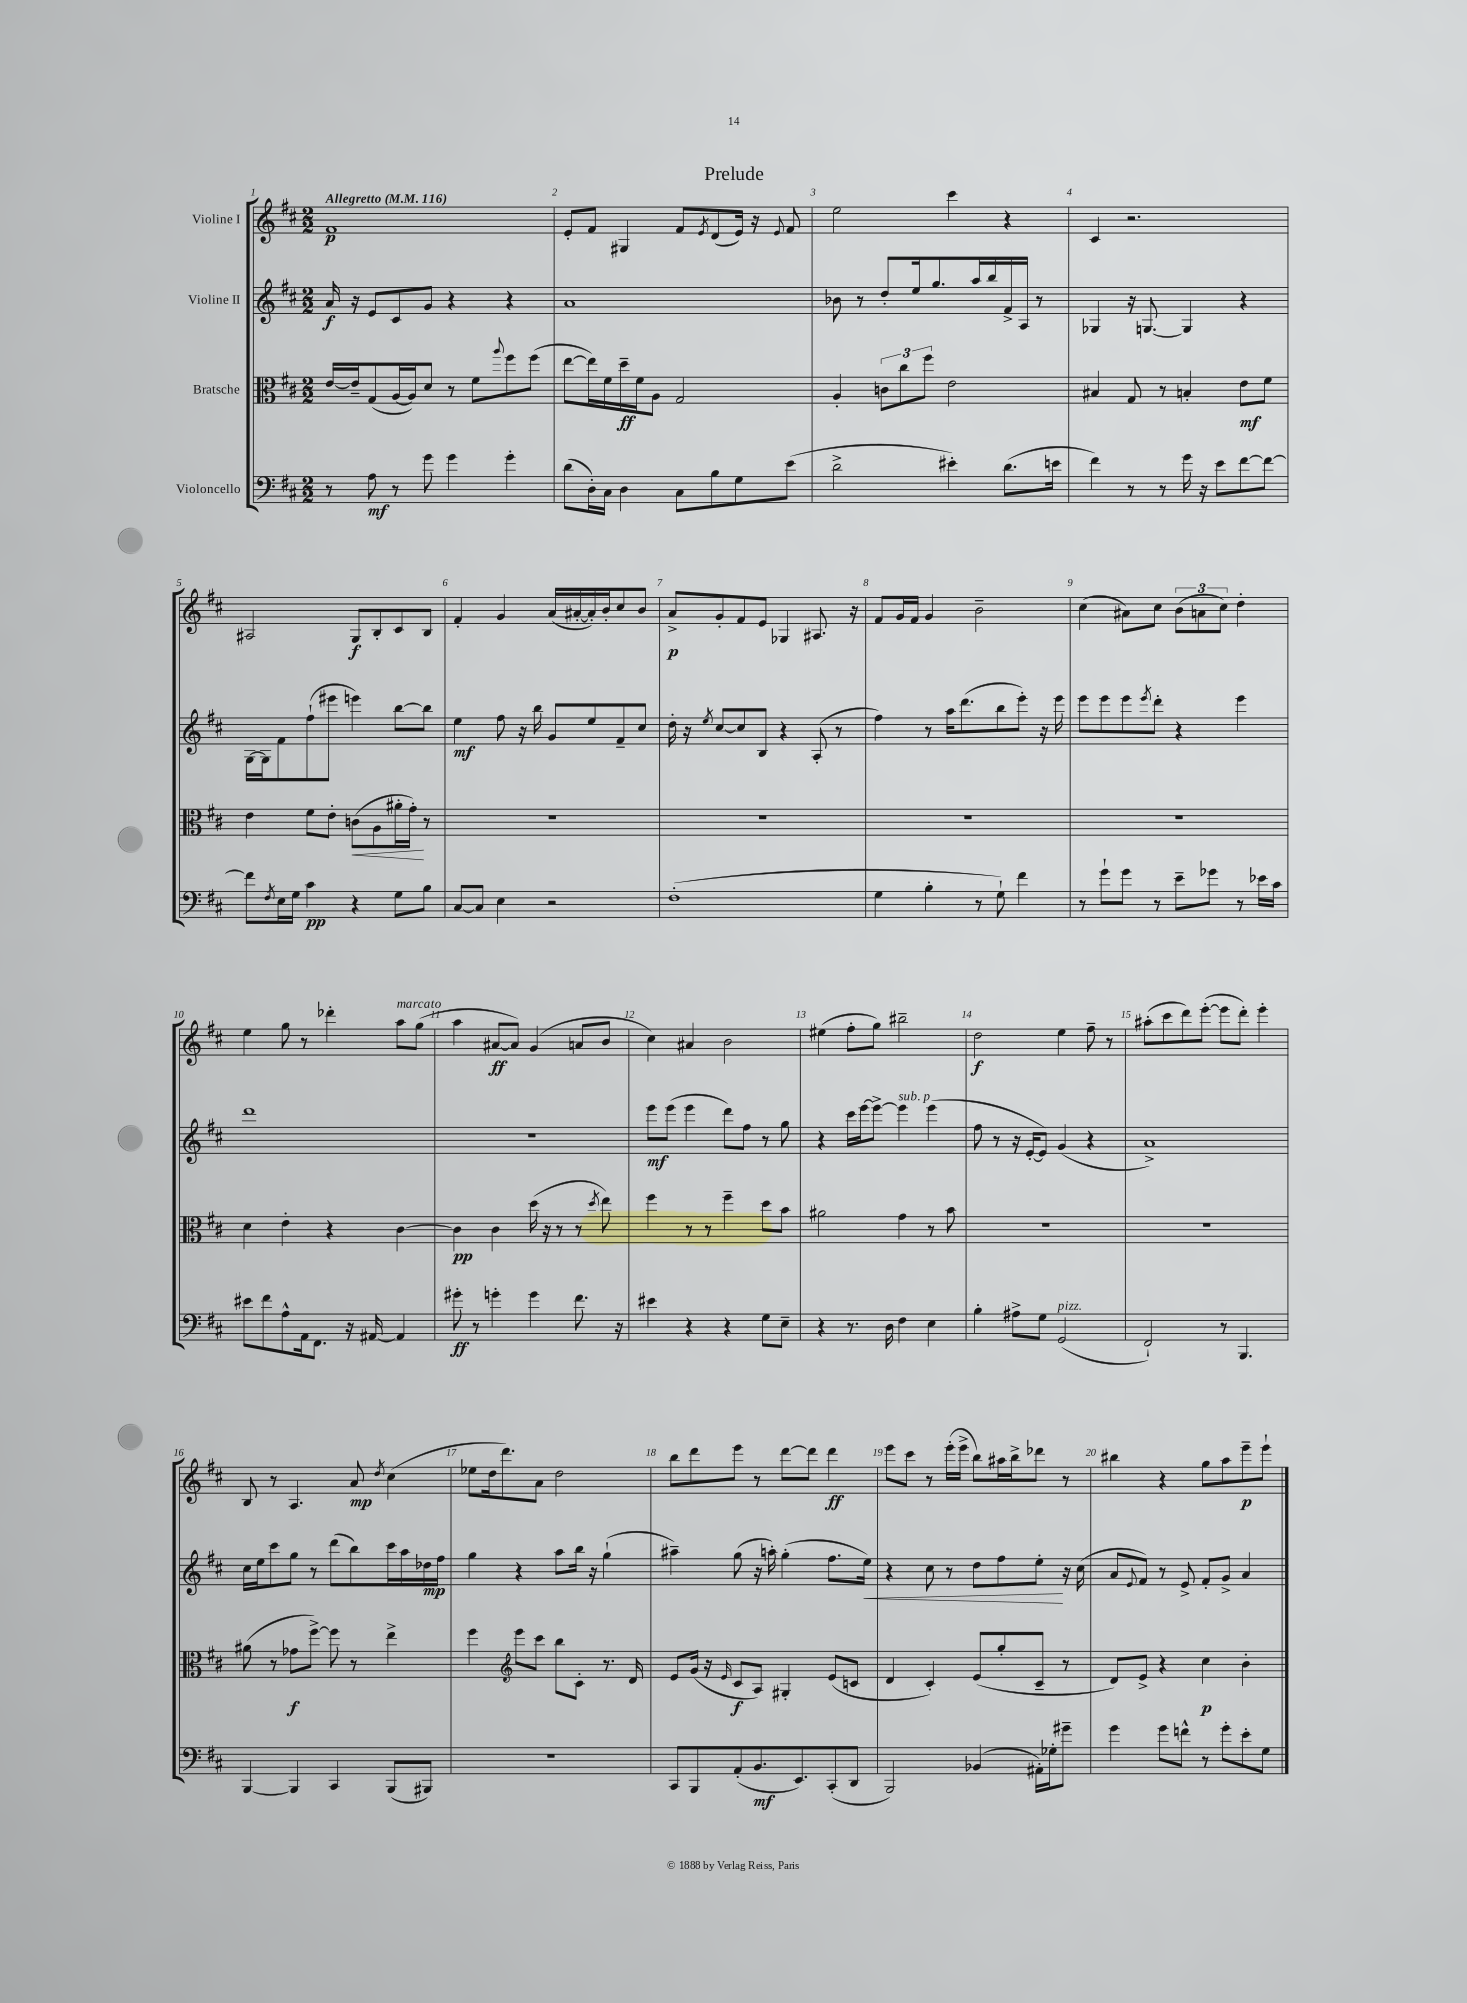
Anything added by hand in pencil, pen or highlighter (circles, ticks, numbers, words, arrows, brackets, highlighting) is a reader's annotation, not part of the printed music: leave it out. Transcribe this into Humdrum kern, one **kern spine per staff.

**kern	**kern	**kern	**kern
*staff4	*staff3	*staff2	*staff1
*clefF4	*clefC3	*clefG2	*clefG2
*k[f#c#]	*k[f#c#]	*k[f#c#]	*k[f#c#]
*M2/2	*M2/2	*M2/2	*M2/2
*MM116	*MM116	*MM116	*MM116
8r	[16e	16a	1f#
.	16e~]	16r	.
8A	(8G	8e	.
8r	[16A	8c#	.
.	16A])	.	.
8g	8d	8g	.
4g	8r	4r	.
.	8f#	.	.
.	8qqaa	.	.
4g'	8ff#	4r	.
.	(8ff#	.	.
=	=	=	=
(8d	[8ee	1a	8e'
16D')	16ee])	.	8f#
16C#	16f#	.	.
4D	16dd~	.	4G#
.	16f#	.	.
.	8A	.	.
8C#	2G	.	8f#
.	.	.	8qe
8B	.	.	(8d
8G	.	.	16e)
.	.	.	16r
.	.	.	8qqe
(8e	.	.	8f#
=	=	=	=
2d^	4A'	8b-	2ee
.	.	8r	.
.	12c	8dd'	.
.	12cc#	.	.
.	.	16ee	.
.	12ff#	.	.
.	.	8.gg	.
4e#')	2e	.	4ccc#
.	.	16aa	.
.	.	16bb	.
(8.d	.	16f#^	4r
.	.	16A	.
.	.	8r	.
16e	.	.	.
=	=	=	=
4f#)	4B#	4G-	4c#
8r	8G	16r	2.r
.	.	[8.G	.
8r	8r	.	.
16g	4B'	4G]	.
16r	.	.	.
8e	.	.	.
[8f#	8e	4r	.
8f#_	8f#	.	.
=	=	=	=
8f#]	4e	[16G	2A#
.	.	16G]	.
8qF#	.	.	.
16E	.	8f#	.
16G	.	.	.
4c#	8f#	(8ff#`	.
.	8e'	8eee#	.
4r	(8c	4eee)	8G
.	8A	.	8B'
8G	16a#'	[8bb	8c#
.	16g')	.	.
8B	8r	8bb]	8B
=	=	=	=
[8C#	1r	4ee	4f#'
8C#]	.	.	.
4E	.	8ff#	4g
.	.	16r	.
.	.	16bb	.
2r	.	8g	(16a
.	.	.	[16a#'
.	.	8ee	16a#'])
.	.	.	16b'
.	.	8f#~	8cc#
.	.	8cc#	8b
=	=	=	=
(1F#'	1r	16dd'	8a^
.	.	16r	.
.	.	8qee	.
.	.	[8cc#	8g'
.	.	8cc#]	8f#
.	.	8B	8e
.	.	4r	4G-
.	.	(8A'	8.A#
.	.	8r	.
.	.	.	16r
=	=	=	=
4G	1r	4ff#)	8f#
.	.	.	16g
.	.	.	16f#
4B'	.	8r	4g
.	.	16aa	.
.	.	(8.ddd	.
8r	.	.	2b~
8G`)	.	8bb	.
4f#	.	8eee')	.
.	.	16r	.
.	.	16eee	.
=	=	=	=
8r	1r	8eee	(4cc#
8g`	.	8eee	.
8g	.	8eee	8a#)
.	.	8qeee	.
8r	.	8ddd'	8cc#
8e~	.	4r	(12b
.	.	.	12a
8g-	.	.	.
.	.	.	12cc#)
8r	.	4eee	4dd'
16e-	.	.	.
16c#	.	.	.
=	=	=	=
8e#	4d	1ddd	4ee
8f#	.	.	.
8A^^	4e'	.	8gg
16AA	.	.	8r
8.FF#	.	.	.
.	4r	.	4ddd-'
16r	.	.	.
[16AA#	.	.	.
4AA#]	[4c#	.	8aa
.	.	.	(8gg
=	=	=	=
8g#'	4c#]	1r	4aa
8r	.	.	.
4g'	4c#	.	[8a#
.	.	.	8a#])
4g	(16dd	.	(4g
.	16r	.	.
.	8r	.	.
8.f#	8r	.	8a
.	8qdd	.	.
.	8ee)	.	8b
16r	.	.	.
=	=	=	=
4e#	4ff#	8eee	4cc#)
.	.	(8eee	.
4r	8r	4eee	4a#
.	8r	.	.
4r	4ff#~	8ddd)	2b
.	.	8ff#	.
8G	8dd	8r	.
8E~	8b	8gg	.
=	=	=	=
4r	2a#	4r	(4ee#
8.r	.	16ccc#	8ff#'
.	.	[16eee	.
.	.	8eee^_	8gg)
16D	.	.	.
4F#	4g	4eee]	2bb#~
4E	8r	(4eee	.
.	8b	.	.
=	=	=	=
4B'	1r	8ff#	2dd
.	.	8r	.
8A#^	.	16r	.
.	.	[16e'	.
8G	.	8e])	.
(2GG	.	(4g	4ee
.	.	4r	8ff#~
.	.	.	8r
=	=	=	=
2FF#`)	1r	1a^)	(8aa#'
.	.	.	8ccc#
.	.	.	8ddd)
.	.	.	([8eee'
8r	.	.	8eee]
4.BBB	.	.	8ddd')
.	.	.	4eee'
=	=	=	=
[4BBB	(8a#	16cc#	8B
.	.	16ee	.
.	8r	8ccc#	8r
4BBB]	8g-	8gg	4.A
.	[8ff#^)	8r	.
4CC#	8ff#]	(8ddd	.
.	8r	8bb)	8a
.	.	.	8qdd
(8BBB	4ee^	16ccc#	(4cc#
.	.	16aa	.
8BBB#)	.	16dd-	.
.	.	16ff#	.
=	=	=	=
1r	4ff#	4gg	8ee-
.	.	.	16dd
.	.	.	8.ddd)
*	*clefG2	*	*
.	8eee	4r	.
.	8ccc#	.	8a
.	8bb	8aa	2dd
.	8c#'	16bb	.
.	.	16r	.
.	8.r	(4gg`	.
.	16d	.	.
=	=	=	=
8CC#	8e	4aa#~)	8bb
8BBB	(16g	.	8ddd
.	16r	.	.
.	16qqe	.	.
(8AA'	8c#	(8gg	8eee
8.BB	8A)	16r	8r
.	.	16aa')	.
.	4G#'	(4gg'	[8ddd
8.EE)	.	.	.
.	.	.	8ddd]
(8CC#'	(8e	8.ff#	4ddd
8DD	8c	.	.
.	.	16ee)	.
=	=	=	=
2BBB)	4d	4r	8eee
.	.	.	8ccc#
.	4c#')	8cc#	8r
.	.	8r	(16eee'
.	.	.	16eee^
(4BB-	(8e	8dd	8bb)
.	8gg'	8ff#	16aa#
.	.	.	16bb^
16AA#')	8c#~	8ee'	8ddd-
16G-'	.	.	.
8g#~	8r	16r	8r
.	.	(16cc#	.
=	=	=	=
4g	8d)	8a	4bb#
.	.	8qqe	.
.	8e^	8f#)	.
8g	4r	8r	4r
8f^^	.	8e^	.
8r	4cc#	8f#'	8gg
8g'	.	8g^	8aa
8e'	4b'	4a	8eee~
8G	.	.	8eee`
==	==	==	==
*-	*-	*-	*-
